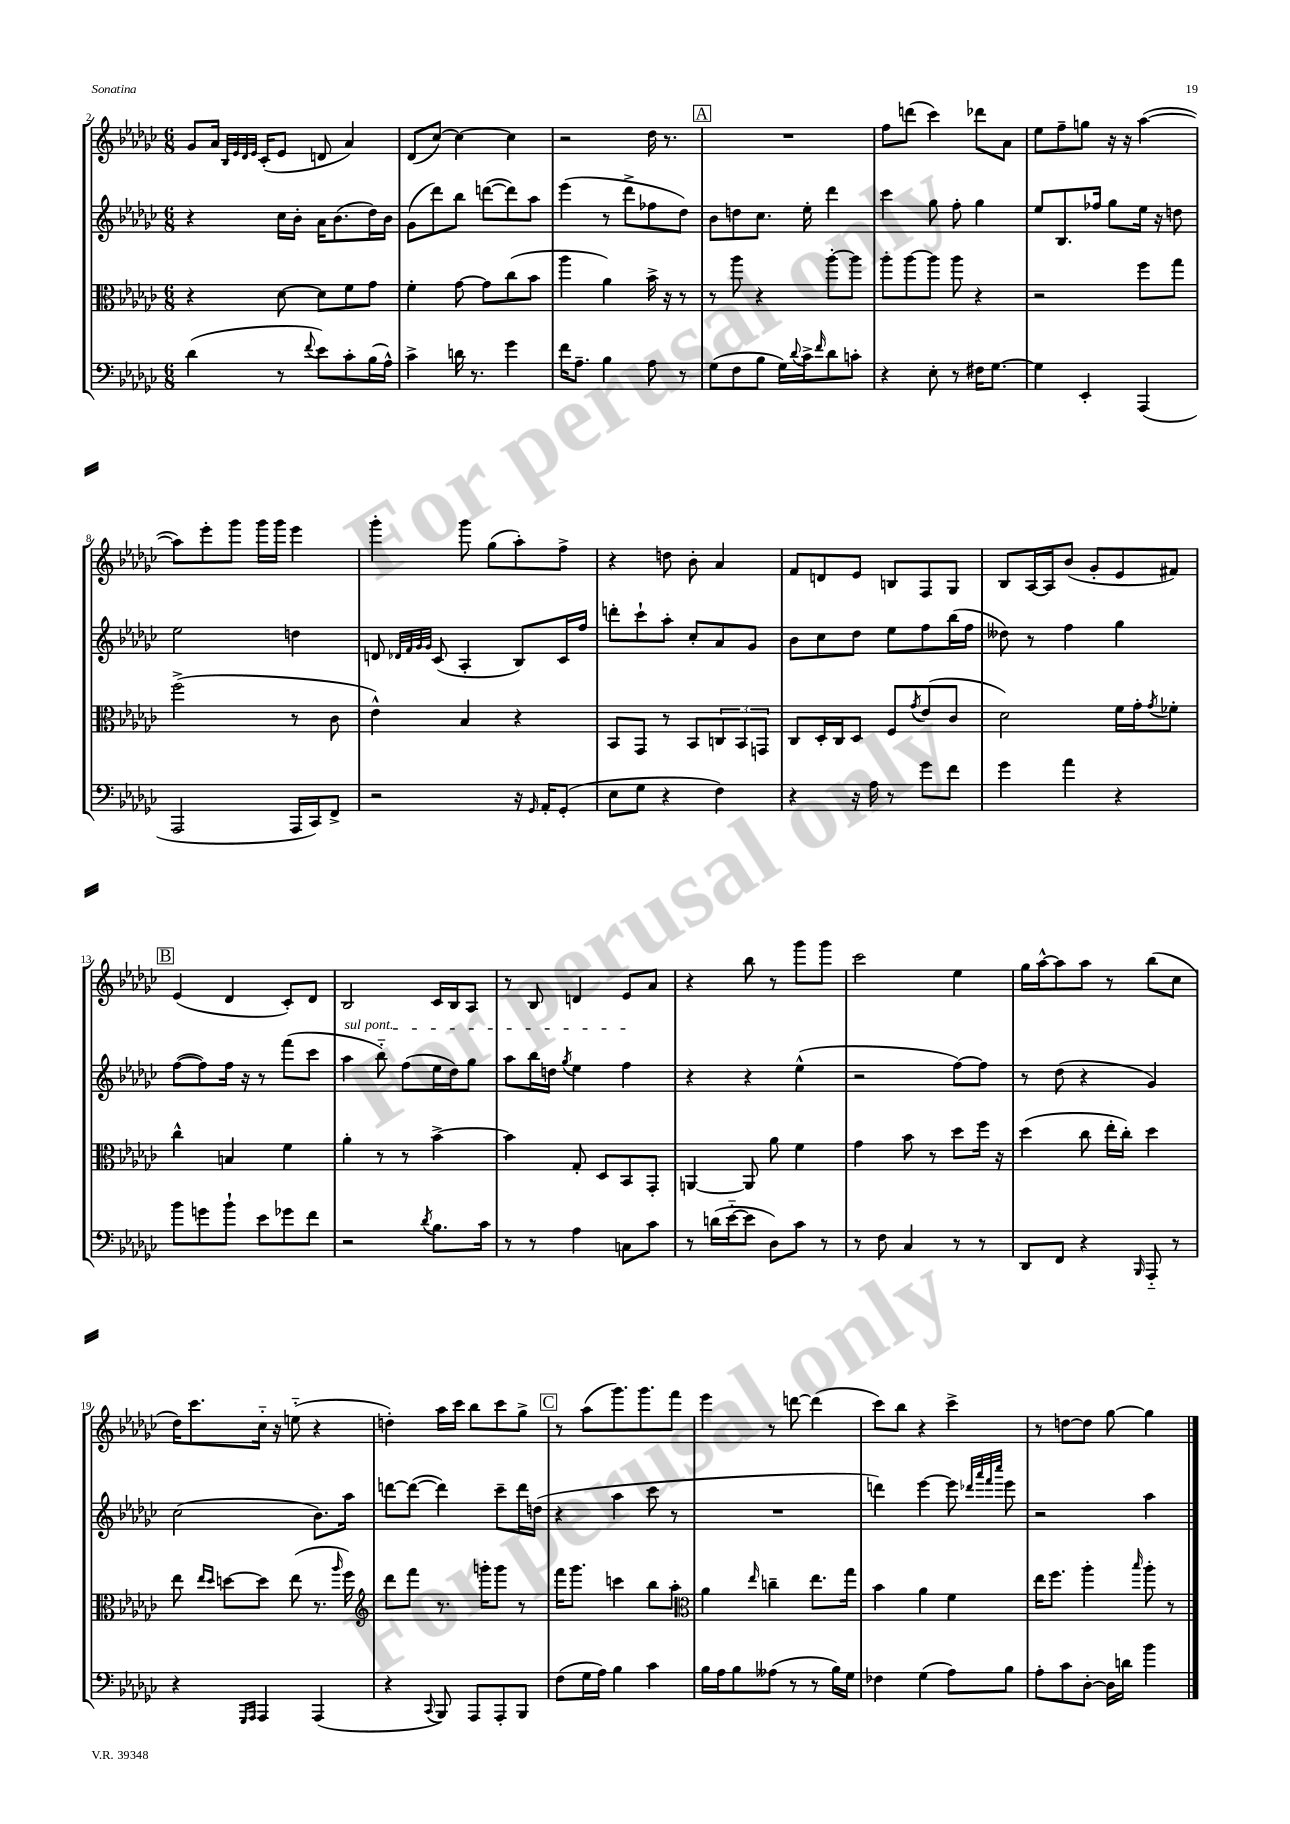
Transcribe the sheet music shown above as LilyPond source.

<<
\new StaffGroup <<
\new Staff = "s0" {
    \clef treble \key ges \major \numericTimeSignature \time 6/8
    ges'8 aes'16 \grace { bes32 ees'32 des'32 ees'32 } ces'16-.( ees'8 d'8 aes'4) |
    des'8( ces''8~) ces''4~ ces''4 |
    r2 des''16 r8. |
    \mark \markup { \box "A" } R2. |
    f''8 d'''8( ces'''4) des'''8 aes'8 |
    ees''8 f''8-- g''8 r16 r16 aes''4~( |
    aes''8) ees'''8-. ges'''8 ges'''16 ges'''16 ees'''4 |
    ges'''4-. ges'''8 ges''8( aes''8-.) f''8-> |
    r4 d''8 bes'8-. aes'4 |
    f'8 d'8 ees'8 b8 f8 ges8 |
    bes8 aes16~ aes16 bes'8( ges'8-. ees'8 fis'8) |
    \mark \markup { \box "B" } ees'4( des'4 ces'8-.) des'8 |
    bes2 ces'16 bes16 aes8 |
    r8 bes8 d'4 ees'8 aes'8 |
    r4 bes''8 r8 ges'''8 ges'''8 |
    ces'''2 ees''4 |
    ges''16 aes''16~-^ aes''8 aes''8 r8 bes''8( ces''8 |
    des''16) ces'''8. ces''16-_ r16 e''8-_( r4 |
    d''4-.) aes''16 ces'''16 bes''8 ces'''8 ges''8-> |
    \mark \markup { \box "C" } r8 aes''8( ges'''8.) ges'''8. f'''8 |
    ees'''4 r8 d'''8~ d'''4( |
    ces'''8) bes''8 r4 ces'''4-> |
    r8 d''8~ d''8 ges''8~ ges''4 \bar "|." |
}
\new Staff = "s1" {
    \clef treble \key ges \major \numericTimeSignature \time 6/8
    r4 ces''16 bes'16-. aes'16 bes'8.( des''16) bes'16 |
    ges'8( des'''8) bes''8 d'''8~( d'''8) aes''8 |
    ees'''4( r8 des'''8-> fes''8 des''8) |
    \mark \markup { \box "A" } bes'8 d''8 ces''8. ees''16-. des'''4 |
    ces'''4 ges''8 f''8-. ges''4 |
    ees''8 bes8. fes''16 ges''8 ees''16 r16 d''8 |
    ees''2 d''4 |
    d'8 \grace { des'32 f'32 ges'32 ges'32 } ces'8( aes4-. bes8) ces'16 f''16 |
    d'''8-. ces'''8-! aes''8-. ces''8-. aes'8 ges'8 |
    bes'8 ces''8 des''8 ees''8 f''8 bes''16( f''16 |
    deses''8) r8 f''4 ges''4 |
    \mark \markup { \box "B" } f''8~( f''8) f''16 r16 r8 f'''8( ces'''8 |
    \once \override TextSpanner.bound-details.left.text = \markup { \italic "sul pont." } aes''4\startTextSpan bes''8-_) f''8( ees''16 des''16) ges''8 |
    aes''8 bes''16 d''16 \acciaccatura { ges''8 } ees''4 f''4\stopTextSpan |
    r4 r4 ees''4-^( |
    r2 f''8~) f''8 |
    r8 des''8( r4 ges'4) |
    ces''2( bes'8.) aes''16 |
    d'''8~ d'''8~( d'''4) ces'''8-- d'''16 d''16( |
    \mark \markup { \box "C" } r4 aes''4 ces'''8 r8 |
    R2. |
    d'''4) ees'''4~ ees'''8 \grace { des'''32 aes'''32 f'''32 ces''''32 } ees'''8 |
    r2 aes''4 \bar "|." |
}
\new Staff = "s2" {
    \clef alto \key ges \major \numericTimeSignature \time 6/8
    r4 des'8~ des'8 f'8 ges'8 |
    f'4-. ges'8~ ges'8 ces''8( bes'8 |
    aes''4 aes'4) bes'16-> r16 r8 |
    \mark \markup { \box "A" } r8 aes''8 r4 aes''8~-. aes''8 |
    aes''8-. aes''8~ aes''8 aes''8 r4 |
    r2 f''8 ges''8 |
    f''2->( r8 ces'8 |
    ees'4-^) bes4 r4 |
    bes,8 ges,8 r8 bes,8 \tuplet 3/2 { c8 bes,8 g,8 } |
    ces8 des16-. ces16 des8 f8 \acciaccatura { ges'8 } ees'8( ces'8 |
    des'2) f'16 ges'16-. \acciaccatura { ges'8 } fes'8-. |
    \mark \markup { \box "B" } ces''4-^ b4 f'4 |
    aes'4-. r8 r8 bes'4~-> |
    bes'4 ges8-. des8 bes,8 ges,8-. |
    a,4~ a,8 aes'8 f'4 |
    ges'4 bes'8 r8 des''8 f''16 r16 |
    des''4( ces''8 ees''16-. ces''16-.) des''4 |
    ees''8 \grace { ees''16 des''16 } d''8~ d''8 ees''8( r8. \grace { aes''16 } f''16) |
    \clef treble des'''8 f'''8 r8. g'''16-. g'''8 r8 |
    \mark \markup { \box "C" } f'''16 ges'''8. c'''4 bes''8 aes''8-. |
    \clef alto aes'4 \grace { ees''16 } c''4-- ees''8. ges''16 |
    bes'4 aes'4 f'4 |
    ees''16 f''8. aes''4-. \grace { bes''16 } aes''8-. r8 \bar "|." |
}
\new Staff = "s3" {
    \clef bass \key ges \major \numericTimeSignature \time 6/8
    des'4( r8 \appoggiatura { f'8 } ees'8) ces'8-. bes16( aes16-^) |
    ces'4-> d'16 r8. ges'4 |
    f'16 aes8.-- bes4 aes8 r8 |
    \mark \markup { \box "A" } ges8( f8 bes8 ges16) \appoggiatura { des'8 } ces'16-> \grace { f'16 } des'8 c'8-. |
    r4 ees8-. r8 fis16 ges8.~ |
    ges4 ees,4-. aes,,4( |
    aes,,2 aes,,16 ces,16) f,8-> |
    r2 r16 \grace { ges,16 } aes,16-. ges,8-.( |
    ees8 ges8 r4 f4) |
    r4 r16 aes16 r8 ges'8 f'8 |
    ges'4 aes'4 r4 |
    \mark \markup { \box "B" } bes'8 g'8 bes'8-! ees'8 ges'8 f'8 |
    r2 \acciaccatura { des'8 } bes8. ces'16 |
    r8 r8 aes4 c8 ces'8 |
    r8 d'16( ees'16~-_ ees'8 des8) ces'8 r8 |
    r8 f8 ces4 r8 r8 |
    des,8 f,8 r4 \grace { bes,,16 } aes,,8-_ r8 |
    r4 \grace { ges,,16 aes,,16 } aes,,4 aes,,4( |
    r4 \appoggiatura { ces,8 } bes,,8) aes,,8 aes,,8-. bes,,8 |
    \mark \markup { \box "C" } f8( ges16 aes16) bes4 ces'4 |
    bes16 aes16 bes8 aeses8( r8 r8 bes16) ges16 |
    fes4 ges4( aes8) bes8 |
    aes8-. ces'8 des8~-. des16 d'16 bes'4 \bar "|." |
}
>>
>>
\layout { \context { \Score currentBarNumber = #2 } }
